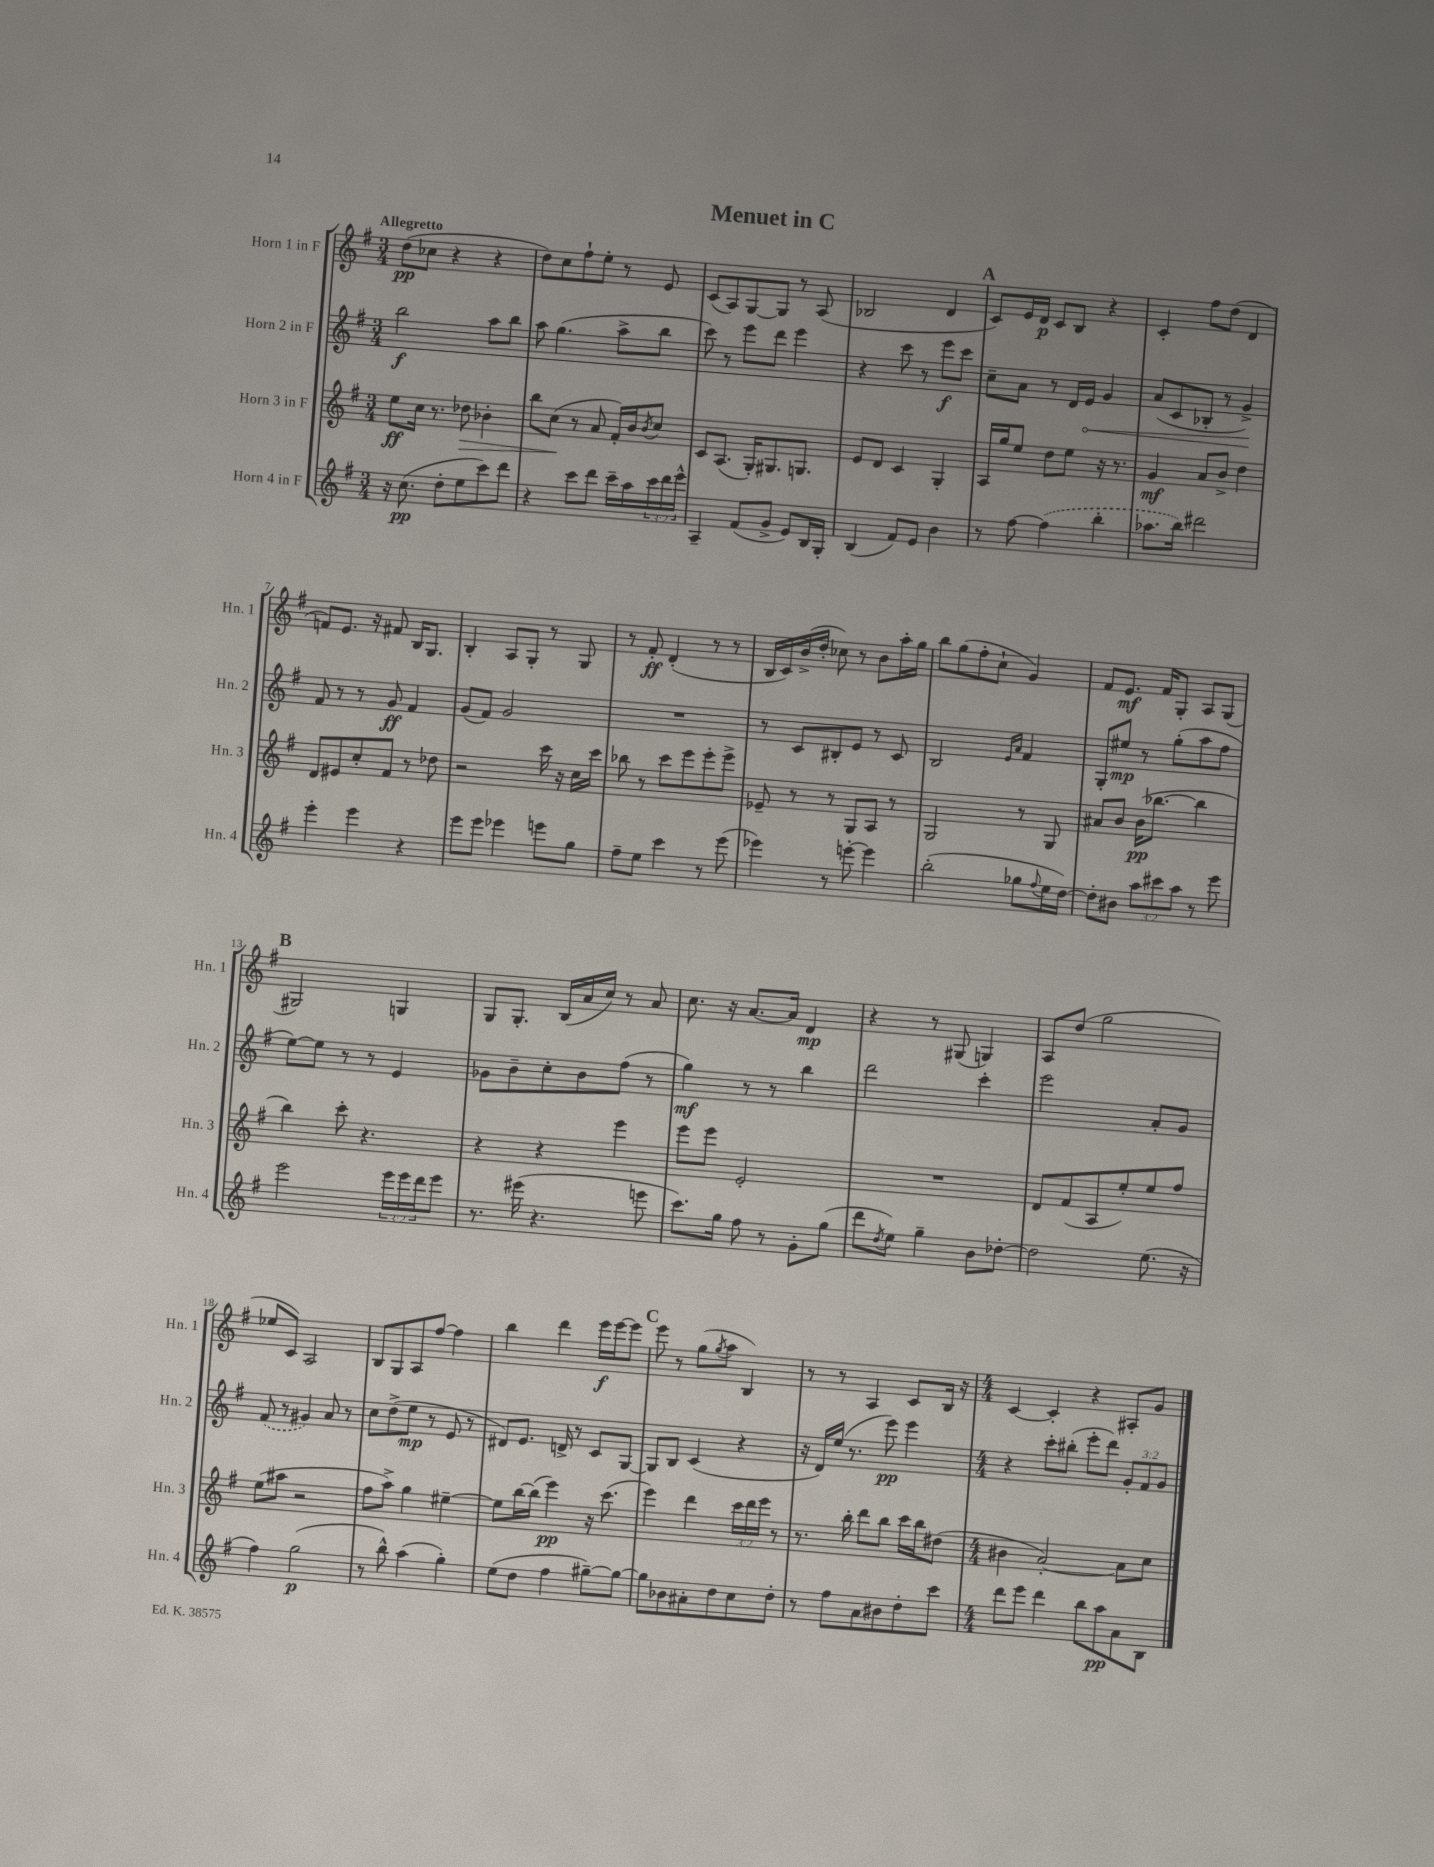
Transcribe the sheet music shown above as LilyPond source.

\header { title = "Menuet in C" }
<<
\new StaffGroup <<
\new Staff = "s0" \with { instrumentName = "Horn 1 in F" shortInstrumentName = "Hn. 1" } {
    \clef treble \key g \major \numericTimeSignature \time 3/4 \tempo "Allegretto"
    d''8\pp( ces''8 r4 r4 |
    d''8) c''8 fis''8-! e''8-. r8 e'8 |
    c'8( a8) g8~ g8 r8 a8( |
    bes2 d'4 |
    \mark \markup { \bold "A" } c'8) e'16 d'16\p c'8 b8 r4 |
    c'4-. fis''8 d''8( d'4 |
    f'8) e'8. r16 fis'8 b16 g8. |
    b4-. a8 g8-. r8 g8 |
    r8 fis'8-.\ff d'4-.( r8 r8 |
    b16 c'16) b'16->( d''16-. ces''8) r8 b'8 a''16-. g''16 |
    b''8 g''8( fis''8-. c''8-! g'4) |
    fis'8 e'8.\mf fis'16 g8-. a8 g8( |
    \mark \markup { \bold "B" } gis2) g4 |
    g8 g8.-. b16( a'16 c''16) r8 a'8 |
    c''8. r16 a'8.~ a'16 d'4\mp |
    r4 r8 gis8( g4) |
    a8 d''8( g''2 |
    ees''8 c'8) a2 |
    b8 g8 a8 fis''8~ fis''4 |
    b''4 d'''4 e'''16\f e'''16~ e'''8 |
    \mark \markup { \bold "C" } e'''8 r8 g''8( \acciaccatura { g''8 } a''8 b4) |
    r8 r8 a4 c'8 b16 r16 |
    \numericTimeSignature \time 4/4 c'4~ c'4-. r4 ais8-. g'8 \bar "|." |
}
\new Staff = "s1" \with { instrumentName = "Horn 2 in F" shortInstrumentName = "Hn. 2" } {
    \clef treble \key g \major \numericTimeSignature \time 3/4 \override Staff.TupletNumber.text = #tuplet-number::calc-fraction-text
    b''2\f a''8 b''8 |
    a''8 g''4.( a''8-> b''8 |
    c'''8) r8 e'''8 d'''8 e'''4 |
    r4 c'''8 r8 e'''8\f c'''8 |
    \mark \markup { \bold "A" } c''8-- a'8 r8 d'16 \once \override Hairpin.circled-tip = ##t e'16\< g'4 |
    a'8( c'8 bes8-. r8 g'4->\!) |
    fis'8 r8 r8 g'8\ff fis'4 |
    g'8( fis'8) g'2 |
    R2. |
    r8 c'8 bis8-. e'8 r8 c'8 |
    b2 \grace { e'16 a'16 } fis'4 |
    g8-. eis''8\mp r8 g''8-.( a''8 fis''8 |
    \mark \markup { \bold "B" } e''8~) e''8 r8 r8 e'4 |
    ges'8 b'8-- c''8-. b'8 fis''8( r8 |
    g''4\mf) r8 r8 b''4 |
    d'''2 c'''4-. |
    e'''2 a'8-. g'8 |
    \once \slurDashed fis'8( r8 gis'4) a'8 r8 |
    c''8 d''8->( e''8\mp r8 e'8 r8 |
    dis'8) e'8. d'16-> r8 c'8 g8~ |
    \mark \markup { \bold "C" } g8 b8 c'4( r4 |
    r16 d'16) e''16( r8. e'''8\pp) e'''4 |
    \numericTimeSignature \time 4/4 r4 c'''8-. bis''8-.( e'''8-. d'''8) \tuplet 3/2 { g'8-. fis'8 g'8 } \bar "|." |
}
\new Staff = "s2" \with { instrumentName = "Horn 3 in F" shortInstrumentName = "Hn. 3" } {
    \clef treble \key g \major \numericTimeSignature \time 3/4 \override Staff.TupletNumber.text = #tuplet-number::calc-fraction-text
    e''8\ff c''16 r8. des''8\> bes'4-. |
    b''8 c''8\!( r8 a'8 fis'16-.) b'16 \acciaccatura { b'8 } c''8 |
    c'8 a8.( g16-.) gis8. g8. |
    e'8 d'8 c'4 g4-. |
    \mark \markup { \bold "A" } a16 g''16 e''8 d''8 e''8 r16 r8. |
    g'4\mf a'8 b'8-> d''4 |
    d'8 eis'8 c''8-. fis'8 r8 des''8 |
    r2 c'''16 r16 c''16 c'''16 |
    bes''8 r8 c'''8 e'''8 e'''8-. e'''8-> |
    ees'8-- r8 r8 g8 a8 r8 |
    g2 r8 g8 |
    ais'8 b'8 b'16\pp( bes''8.~ bes''4 |
    \mark \markup { \bold "B" } b''4) c'''8-. r4. |
    r4 r4 e'''4 |
    e'''8 e'''8 e'2-. |
    R2. |
    d'8 fis'8( a8 e''8-.) e''8 fis''8 |
    e''8( ais''8 r2 |
    fis''8 a''8->) g''4 eis''4~-- |
    eis''8 b''16~ b''16( e'''4\pp) r16 c'''8.( |
    \mark \markup { \bold "C" } e'''4) d'''4 \tuplet 3/2 { c'''16 d'''16 e'''16 } r8 |
    r8. b''16-. d'''8 b''8 c'''16 b''16 dis''8( |
    \numericTimeSignature \time 4/4 bis'4 a'2~-.) a'8 c''8 \bar "|." |
}
\new Staff = "s3" \with { instrumentName = "Horn 4 in F" shortInstrumentName = "Hn. 4" } {
    \clef treble \key g \major \numericTimeSignature \time 3/4 \override Staff.TupletNumber.text = #tuplet-number::calc-fraction-text
    r16 c''8.\pp( d''8-. e''8 c'''8) d'''8 |
    r4 c'''8 d'''8 c'''16-- a''16 \tuplet 3/2 { c'''16 d'''16 e'''16-^ } |
    a4-- fis'8( g'8-> e'8) b16 g16-. |
    b4( fis'8) e'8 b'4 |
    \mark \markup { \bold "A" } r8 fis''8~ \once \slurDashed fis''4( b''4-. |
    aes''8. b''16) dis'''2 |
    e'''4-. e'''4 r4 |
    e'''8 e'''8 ees'''4 e'''8 g''8 |
    fis''8-- e''8 c'''4 r8 e'''8( |
    ees'''4) r8 e'''8~-. e'''4 |
    b''2-.( ges''8 \appoggiatura { fis''8 } e''16 d''16~) |
    d''8-. bis'8 \tuplet 3/2 { a''8 cis'''8 a''8 } r8 e'''8 |
    \mark \markup { \bold "B" } e'''2 \tuplet 3/2 { e'''16 e'''16 d'''16 } e'''8 |
    r8. eis'''16( r4. e'''8 |
    c'''8.) g''16 fis''8 r8 g'8-. g''8( |
    d'''8 \acciaccatura { d''8 } e''8) g''4-- b'8 des''8~-. |
    des''2 e''8.( r16 |
    fis''4) g''2\p( |
    r8 b''8-^) a''4( g''4-.) |
    e''8( d''8 fis''4 gis''8~--) gis''8~ |
    \mark \markup { \bold "C" } gis''8 bes'8 ais'8-. d''8 c''8 d''8-. |
    r8 fis''8 a'8 bis'8 d''8-. c'''8 |
    \numericTimeSignature \time 4/4 d'''8 e'''8 d'''4 b''8 a''8\pp a'8 b8 \bar "|." |
}
>>
>>
